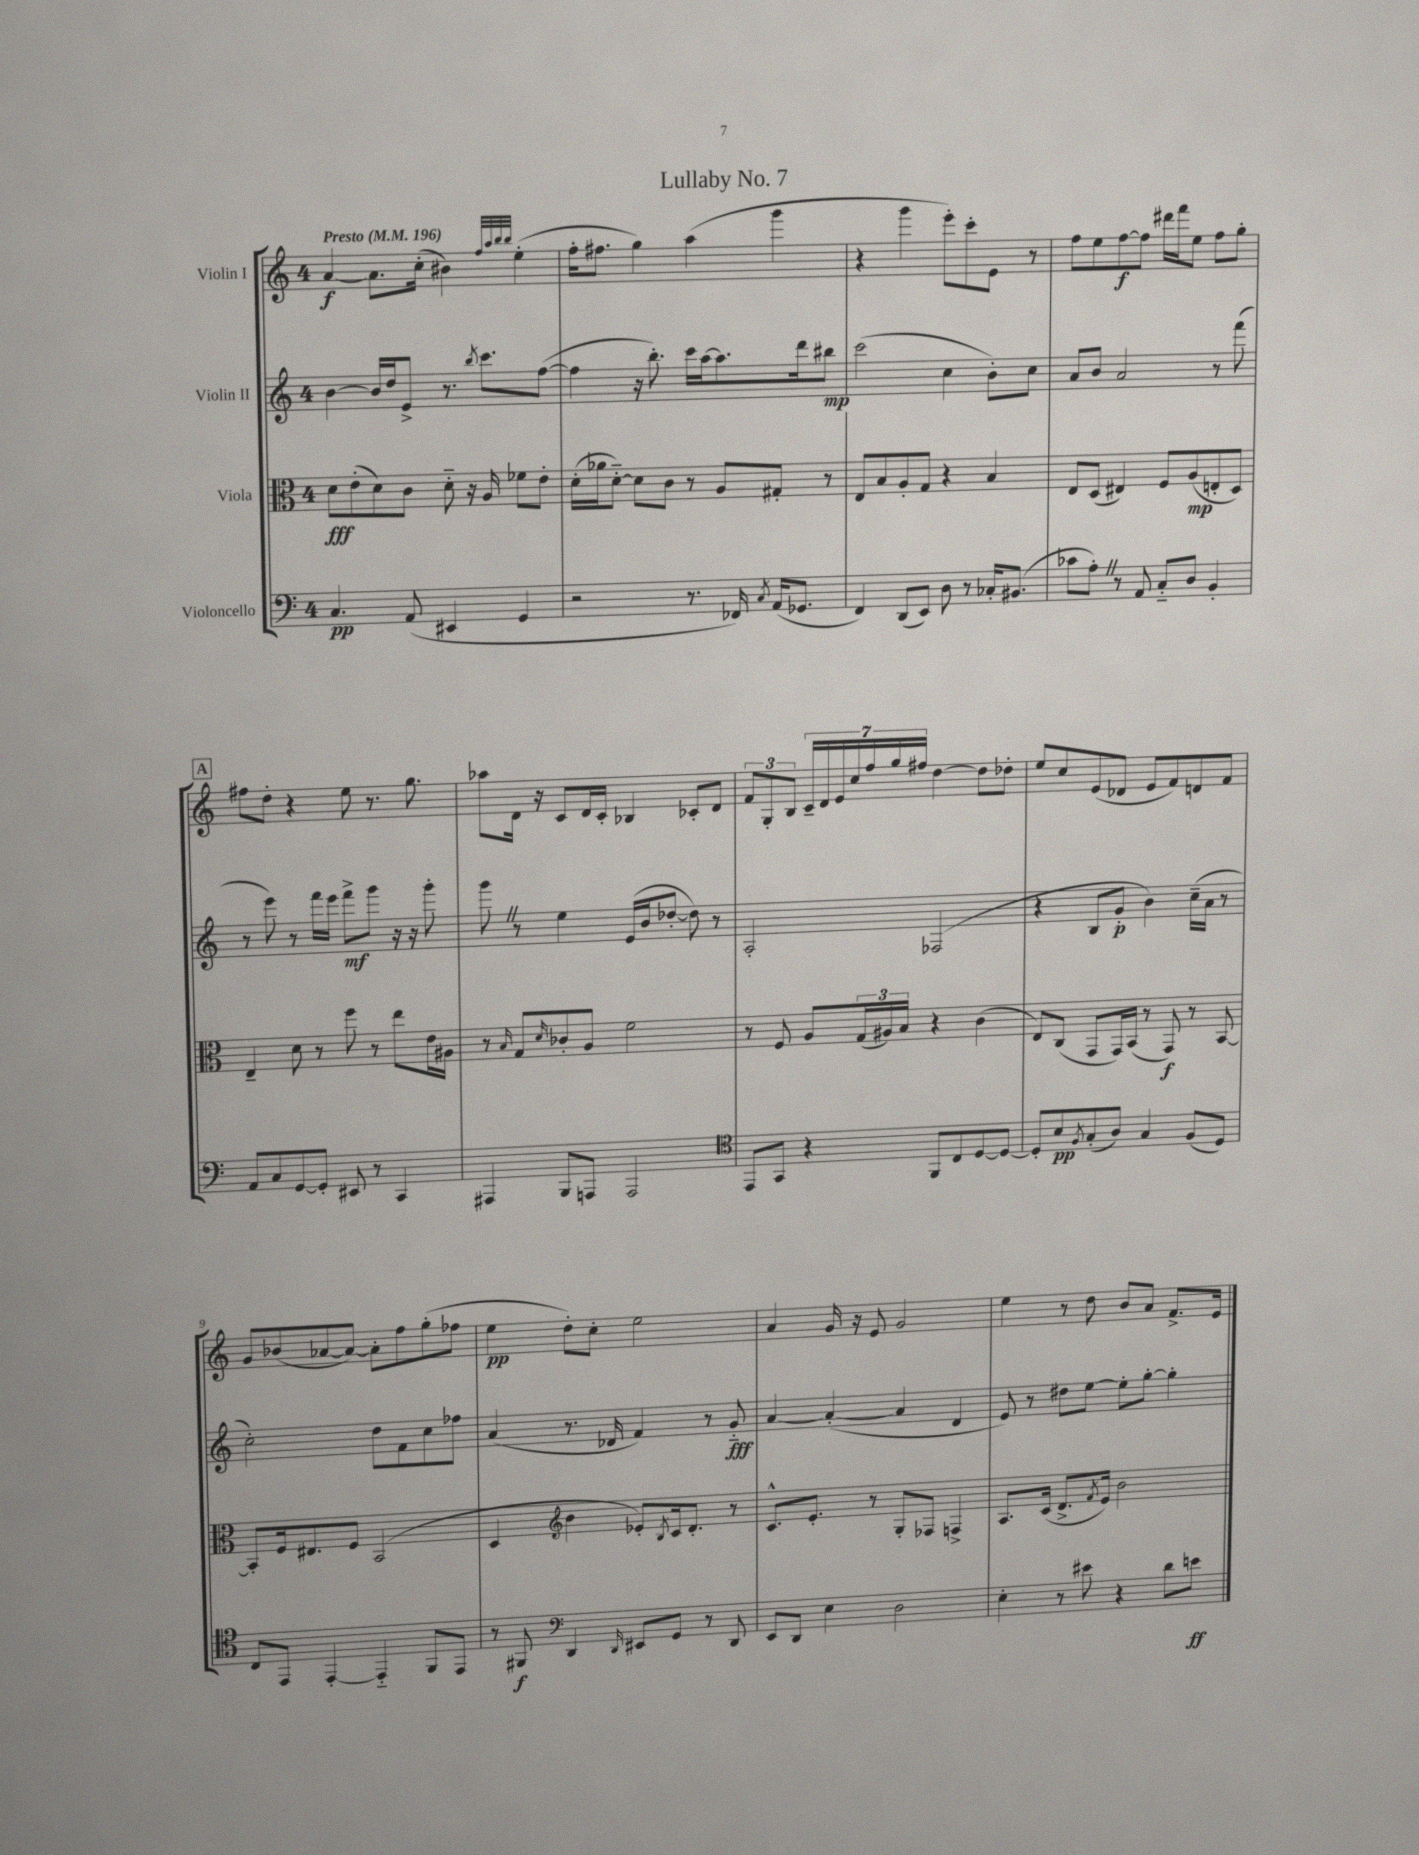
\header { title = "Lullaby No. 7" }
<<
\new StaffGroup <<
\new Staff = "s0" \with { instrumentName = "Violin I" } {
    \clef treble \key c \major \once \override Staff.TimeSignature.style = #'single-digit \time 4/4 \tempo "Presto" 4 = 196
    a'4~\f a'8. c''16-.( bis'4) \grace { f''32 a''32 b''32 b''32 } e''4-.( |
    f''16-. fis''8. g''4) a''4( g'''4 |
    r4 g'''4 e'''8-.) c'''8-. e'8 r8 |
    f''8 e''8 f''8~\f f''8 dis'''16 f'''16 e''8 f''8 g''8-. |
    \mark \markup { \box "A" } fis''8 d''8-. r4 e''8 r8. g''8. |
    aes''8 d'16 r16 c'8 d'16 c'16-. bes4 ces'8-. d'8 |
    \tuplet 3/2 { f'8 g8-. b8 } \tuplet 7/4 { c'16-- d'16 e'16 c''16 f''16 g''16 fis''16 } d''4~ d''8 des''8-. |
    e''8 c''8 e'8( des'8 e'8 f'8) d'8 f'8 |
    g'8 bes'8( aes'8~ aes'8~) aes'8-. f''8 g''8-.( fes''8 |
    e''4\pp d''8-.) c''8-. e''2 |
    a'4 g'16 r16 e'8 g'2 |
    e''4 r8 d''8 b'8 a'8 f'8.-> e'16 \bar "|." |
}
\new Staff = "s1" \with { instrumentName = "Violin II" } {
    \clef treble \key c \major \once \override Staff.TimeSignature.style = #'single-digit \time 4/4
    b'4~ b'16 d''16 e'8-> r8. \acciaccatura { b''8 } c'''8. f''8~( |
    f''4 r16 b''8.-.) c'''16 a''16~ a''8. d'''16 bis''8\mp |
    c'''2( c''4 b'8-.) c''8 |
    a'8 b'8 a'2 r8 f'''8( |
    \mark \markup { \box "A" } r8 e'''8) r8 f'''16 e'''16 f'''8->\mf g'''8 r16 r16 g'''8-. |
    g'''8 \once \override BreathingSign.text = \markup { \musicglyph "scripts.caesura.straight" } \breathe r8 e''4 e'16( b'16 des''8~-. des''8) r8 |
    a2-. fes2( |
    r4 b8 g'8-.\p b'4) c''16--( a'16 r8 |
    c''2-.) d''8 f'8 c''8 fes''8 |
    a'4( r8. des'16 f'4) r8 g'8-_\fff |
    a'4~ a'4~-.( a'4 d'4 |
    e'8) r8 dis''8 e''8~ e''8-. g''8~-. g''4-. \bar "|." |
}
\new Staff = "s2" \with { instrumentName = "Viola" } {
    \clef alto \key c \major \once \override Staff.TimeSignature.style = #'single-digit \time 4/4
    d'8\fff e'8-.( d'8) c'8 d'8-_ r16 a16 fes'8 e'8-. |
    d'16-.( aes'16 d'8~-_) d'8 c'8 r8 a8 gis8-. r8 |
    e8 b8 a8-. g8 r4 b4 |
    e8 d8( eis4) f8 a8\mp( e8-. d8) |
    \mark \markup { \box "A" } e4-- d'8 r8 f''8 r8 e''8 e'16 ais16 |
    r8 \grace { b16 } g8 \grace { d'16 } ces'8-. a8 f'2 |
    r8 f8 a8 \tuplet 3/2 { g16( ais16) b16 } r4 c'4( |
    e8) c8( g,8 g,16) b,16( r8 g,8\f) r8 b,8~ |
    b,8-. f16 eis8. f8 b,2( |
    d4 \clef treble b'4 ees'8-.) \acciaccatura { b8 } c'16 d'8.-. r8 |
    c'8.-^ e'8.-. r8 g8-. fes8 f4-> |
    a8. c'16( d'8.-> \acciaccatura { f'8 } e'16) b'2 \bar "|." |
}
\new Staff = "s3" \with { instrumentName = "Violoncello" } {
    \clef bass \key c \major \once \override Staff.TimeSignature.style = #'single-digit \time 4/4
    c4.\pp a,8( eis,4 g,4 |
    r2 r8. fes,16) \acciaccatura { c8 } a,16( ges,8. |
    f,4) d,8( e,8) d8 r8 ces16-. bis,8.( |
    ces'8 a8-.) \once \override BreathingSign.text = \markup { \musicglyph "scripts.caesura.straight" } \breathe r8 a,8 c8-_ d8 b,4-. |
    \mark \markup { \box "A" } a,8 c8 g,8~ g,8-. eis,8 r8 c,4 |
    ais,,4 b,,8 a,,8 a,,2 |
    \clef tenor e,8 g,8 r4 f,8 c8 d8~ d8~ |
    d8-. b8\pp \acciaccatura { f8 } g8-.( a8) g4 f8( d8) |
    c8 e,8 e,4~-. e,4-_ f,8 e,8 |
    r8 fis,8\f \clef bass d,4 \grace { d,16 } eis,8 g,8 r8 d,8 |
    e,8 d,8 e4 d2 |
    e4-. r8 eis'8 r4 d'8 e'8\ff \bar "|." |
}
>>
>>
